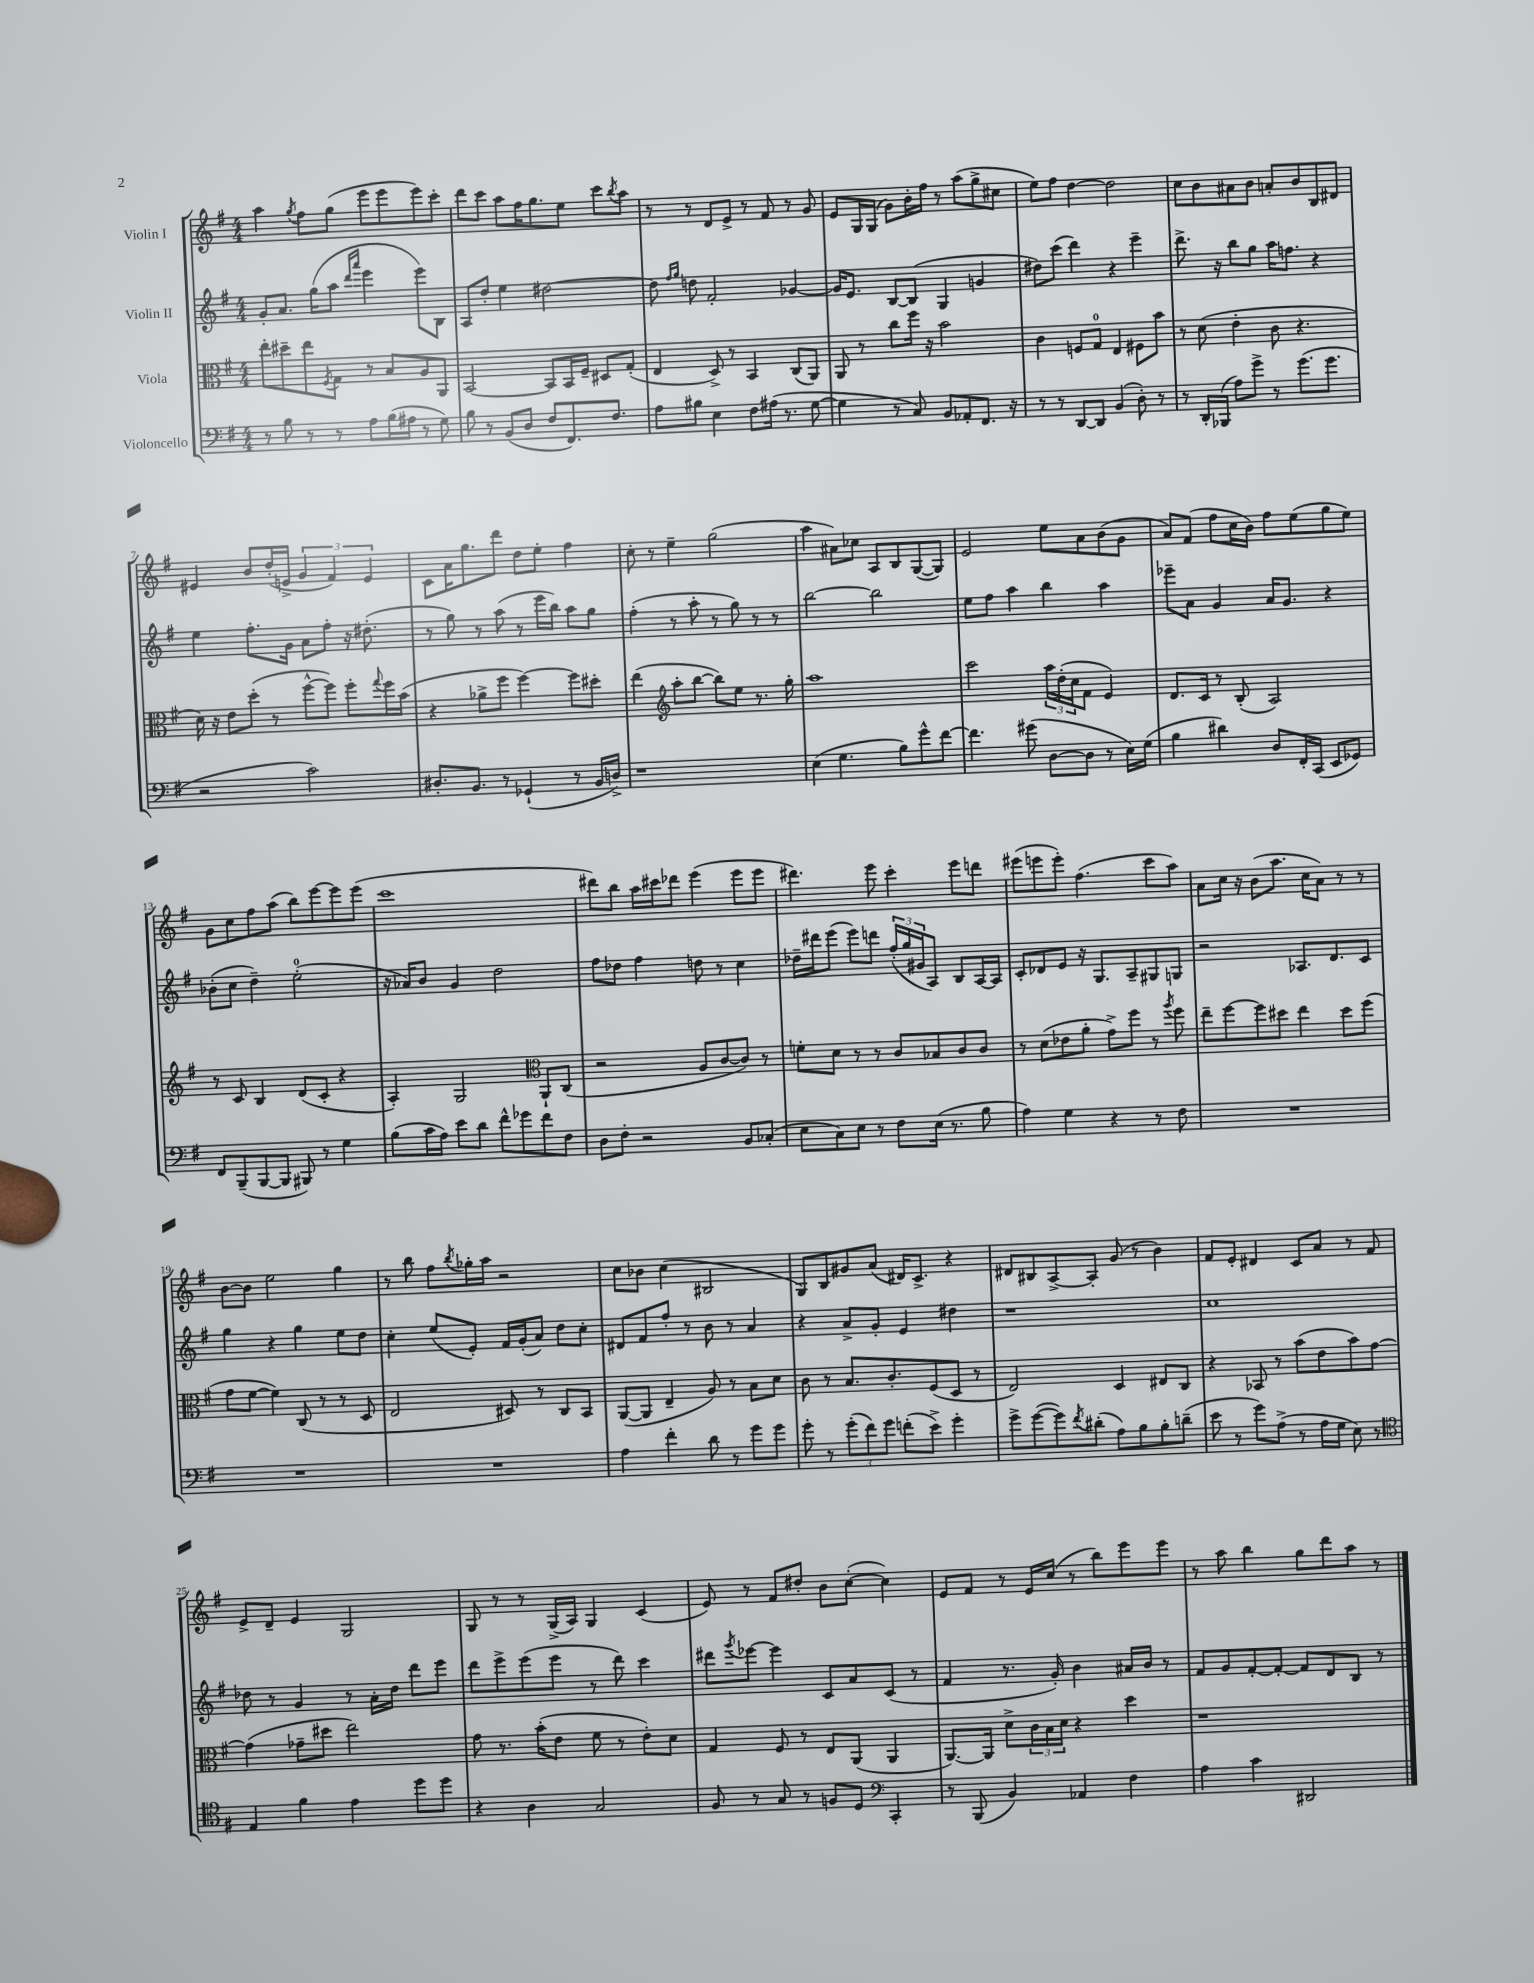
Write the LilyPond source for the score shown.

<<
\new StaffGroup <<
\new Staff = "s0" \with { instrumentName = "Violin I" } {
    \clef treble \key g \major \numericTimeSignature \time 4/4
    a''4 \acciaccatura { g''8 } fis''8 g''8( e'''8 e'''8 e'''8) c'''8-. |
    d'''8 c'''8 a''8 fis''16 g''8. e''8 c'''8 \acciaccatura { b''8 } a''8 |
    r8 r8 d'8 e'8-> r8 fis'8 r8 g'8 |
    e'8 g16 g16( g'8) b'16-. fis''16 r8 a''8( g''8-> cis''8 |
    e''8) fis''8 d''4~ d''2 |
    c''8 b'8 ais'8 b'8 a'8-. b'8 b8 dis'8 |
    eis'4 b'8 d''16-.( e'16-> \tuplet 3/2 { g'4 fis'4) e'4 } |
    c'8 a'16 g''8. d'''8 d''8 e''8-. fis''4 |
    c''8-. r8 e''4-- g''2( |
    a''4 ais'8) ces''8 a8 b8 g8~( g8) |
    e'2 e''8 a'8 b'8( g'8 |
    a'8) fis'8( fis''8 c''16 b'16) fis''8 e''8( g''8 e''8) |
    g'8 c''8 fis''8 a''8( b''8) e'''8~ e'''8 e'''8( |
    c'''1 |
    dis'''8) b''8 a''16 cis'''16 des'''8 e'''4( e'''8 e'''8 |
    dis'''4.) e'''8 c'''4-. e'''8 d'''8 |
    eis'''8( e'''8 e'''8-.) fis''4.( c'''8 a''8) |
    a'8 c''16 r16 b'8( a''8. c''16 a'8) r8 r8 |
    b'8~ b'8 e''2 g''4 |
    r8 b''8 fis''8 \acciaccatura { b''8 } ges''16-. a''16 r2 |
    c''8 bes'8 c''4( bis2 |
    g8) b8 gis'8 a'8( dis'16) c'8.-> r4 |
    dis'8 bis8 a8~-> a8-. g'8( r8 b'4) |
    fis'8 e'8-. dis'4 c'8 a'8 r8 fis'8 |
    e'8-> d'8-- e'4 g2 |
    g8 r8 r8 g16->( a16) g4 c'4( |
    e'8) r8 fis'8 dis''8-. b'8 c''8~-.( c''4) |
    e'8 fis'8 r8 e'16 c''16( r8 b''8) e'''8 e'''8 |
    r8 a''8 b''4 g''8 d'''8 a''8 r8 \bar "|." |
}
\new Staff = "s1" \with { instrumentName = "Violin II" } {
    \clef treble \key g \major \numericTimeSignature \time 4/4
    g'8-. a'8. g''16( a''8 \grace { d'''16 a'''16 } e'''4 e'''8) b8 |
    a8 d''8-. e''4 dis''2~ |
    dis''8 \grace { fis''16 g''16 } d''8 fis'2-. ges'4~ |
    ges'16 e'8. b8~ b8( g4 g'4 |
    dis''8) c'''8( d'''4) r4 e'''4-- |
    d'''8.-> r16 b''8 g''8 a''16 f''8. r4 |
    e''4 fis''8.-. g'16 a'8 fis''8-. r16 dis''8.-.( |
    r8 g''8) r8 a''8( r8 e'''16 b''16) a''8 g''8 |
    fis''4-.( r8 a''8-. r8 g''8) r8 r8 |
    b''2~ b''2 |
    e''8 fis''8 a''4 b''4 a''4 |
    ees'''8-- a'8 g'4 a'16 g'8. r4 |
    bes'8-.( c''8 d''4--) e''2-0-.( |
    r16 aes'16) b'8 g'4 d''2 |
    fis''8 des''8 fis''4 d''8 r8 c''4 |
    des''16-- dis'''16 e'''8( e'''8) d'''8 \tuplet 3/2 { fis''16-.( g''16 gis'16 } a8) b8 a16~ a16 |
    c'8-. des'8 e'8 r16 g8. a8-- gis8 g8 |
    r2 aes8. d'8. c'8 |
    g''4 r4 g''4 e''8 d''8 |
    c''4-. e''8( e'8-.) fis'16 g'16-.( a'8) d''8 c''8-. |
    dis'8 fis'8 fis''8-. r8 b'8 r8 a'4 |
    r4 a'8-> g'8-. e'4 dis''4 |
    r1 |
    c''1 |
    des''8 r8 g'4 r8 a'16-. des''16 d'''8 e'''8 |
    d'''8 e'''8-> e'''8( e'''8 r8 d'''8) c'''4 |
    dis'''8 \acciaccatura { g'''8 } ees'''8~ ees'''4 c'8 a'8 c'8( r8 |
    fis'4 r8. g'16-.) b'4 ais'16 b'16 r8 |
    fis'8 g'8 fis'8~-. fis'8~-. fis'8 d'8 b8 r8 \bar "|." |
}
\new Staff = "s2" \with { instrumentName = "Viola" } {
    \clef alto \key g \major \numericTimeSignature \time 4/4
    e''8-. dis''8-- e''8 \acciaccatura { fis8 } g8 r8 b8 a8 a,8 |
    b,2~ b,8 b,16 fis16-- dis8 g8-.( |
    e4 d8->) r8 b,4 c8( a,8) |
    a,8 r8 c''8 fis''16 r16 b'2 |
    c'4 f8 g8-0 e4 fis8 b'8 |
    r8 d'8( e'4-. c'8 r4. |
    d'16) r16 e'8 d''8-.( r8 fis''8~-^ fis''8) fis''8-. \appoggiatura { g''8 } fis''16 b'16( |
    r4 aes'8-> fis''8 fis''4~) fis''8 dis''8-. |
    e''4( \clef treble a''8-. b''8~ b''8) e''8 r8. g''16-. |
    a''1 |
    c'''2 \tuplet 3/2 { a''16 d''16-.( c''16 } fis'8 e'4) |
    d'8. c'16 r8 b8-.( a2) |
    r8 c'8 b4 d'8( c'8-. r4 |
    a4-.) g2 \clef alto a,8-! c8( |
    r2 a8 c'8~ c'8) r8 |
    f'8-. d'8 r8 r8 c'8 bes8 c'8 c'8 |
    r8 d'8( ees'8 a'8-. g'8->) fis''8 r8 \acciaccatura { a''8 } fis''8 |
    e''8-- fis''8~ fis''8 dis''8 e''4 dis''8 fis''8( |
    g'8 fis'8~ fis'4) c8( r8 r8 d8 |
    e2 dis8) r8 c8 b,8 |
    a,8~( a,8 e4-- a8) r8 b8 d'8 |
    c'8 r8 b8. c'8.-. fis8( d8 r8 |
    e2) d4 eis8 c8 |
    r4 bes,8 r8 b'8( e'8 b'8) g'8~ |
    g'4( ges'8-- dis''8 e''2) |
    g'8 r8. b'16-.( e'8 fis'8 r8 e'8-.) d'8 |
    g4 fis8 r8 e8 a,8( a,4 |
    a,8.~) a,16 d'8-> \tuplet 3/2 { c'16 b16 d'16 } r4 d''4 |
    r1 \bar "|." |
}
\new Staff = "s3" \with { instrumentName = "Violoncello" } {
    \clef bass \key g \major \numericTimeSignature \time 4/4
    r8 b8 r8 r8 a8 b16( ais16 r8 g8) |
    b8 r8 b,8( d8 fis8 fis,8.) fis8. |
    a8 bis8 e4 fis8 ais16( r8. g8~ |
    g4 r8 c8) b,8 aes,8-. fis,8. r16 |
    r8 r8 d,8~ d,8 b,4( d8-.) r8 |
    r8 d,16-. bes,,16( a8) g'8-> r8 g'8.( g'8. |
    r2 c'2) |
    dis8.-. b,8. r8 ges,4-!( r8 b,16 d16->) |
    r1 |
    e4( g4. b8) g'8-^ fis'8~ |
    fis'4. gis'8( d8~ d8 r8 e16) g16( |
    b4 dis'4) d8 fis,16-. c,16( e,8 ges,8) |
    fis,8 b,,8--( b,,8~ b,,8 bis,,8) r8 g4 |
    b8( c'16 a16) e'8 d'8 fis'8-^ ges'8 fis'8 fis8 |
    d8 fis8-. r2 b,8 ces8-.( |
    e8 c8) e8 r8 fis8 e16( r8. b8 |
    a4) g4 r4 r8 fis8 |
    R1 |
    R1 |
    R1 |
    a4 fis'4-. d'8 r8 g'8 g'8 |
    g'8-. r8 \tuplet 3/2 { g'8-.( fis'8) g'8 } f'8-.( e'8->) g'4-. |
    g'8-> g'8~( g'8) \acciaccatura { fis'8 } dis'8-.( a8) b8 b8-. d'8--( |
    e'8 r8 g'8) a8->( r8 a16 g16 e8) r8 |
    \clef tenor e4 fis'4 e'4 d''8 d''8 |
    r4 a4 g2 |
    fis8 r8 g8 r8 f8 d8 \clef bass c,4-. |
    r8 b,,8( b,4) aes,4 fis4 |
    a4 c'4 dis,2 \bar "|." |
}
>>
>>
